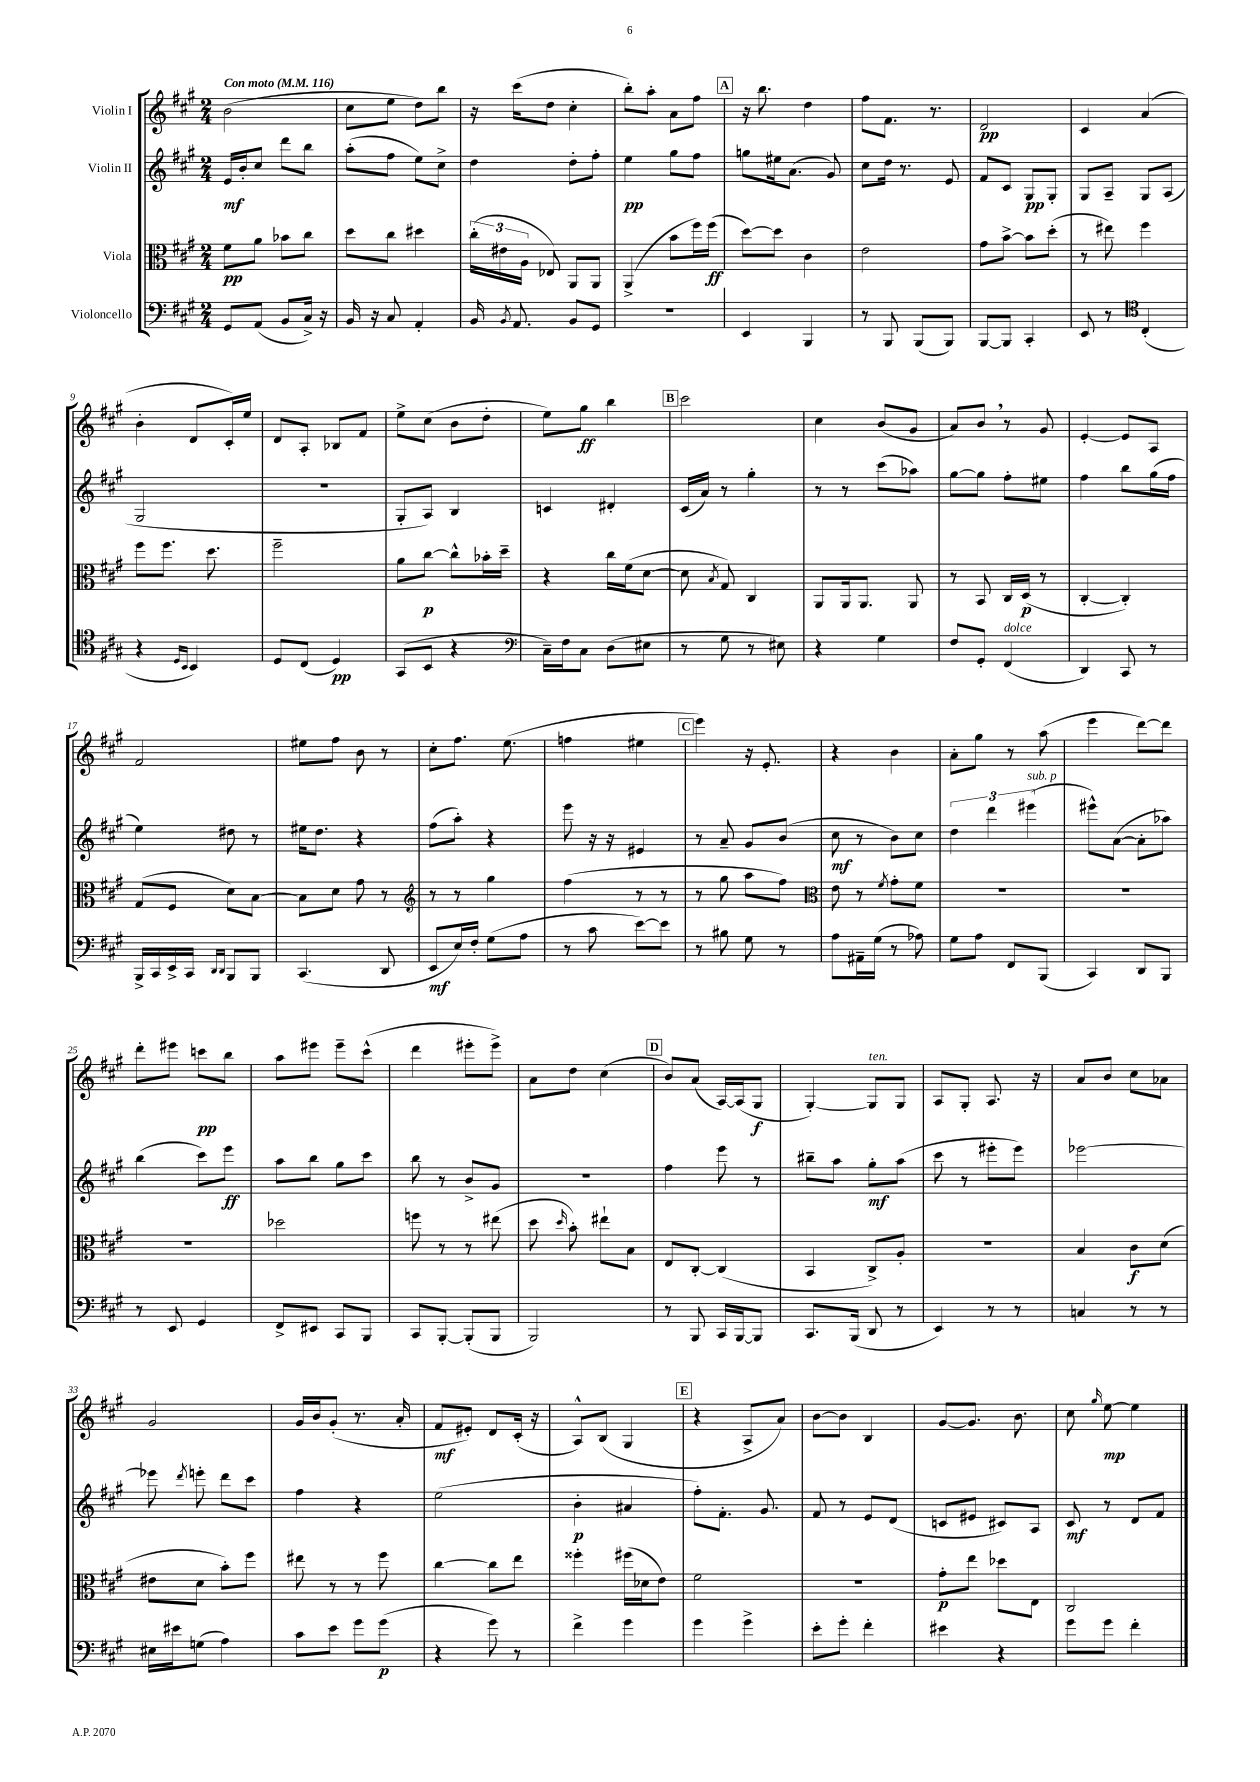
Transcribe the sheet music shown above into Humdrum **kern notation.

**kern	**kern	**kern	**kern
*staff4	*staff3	*staff2	*staff1
*clefF4	*clefC3	*clefG2	*clefG2
*k[f#c#g#]	*k[f#c#g#]	*k[f#c#g#]	*k[f#c#g#]
*M2/4	*M2/4	*M2/4	*M2/4
*MM116	*MM116	*MM116	*MM116
8GG#/L	8f#\L	16e/LL	(2b\
.	.	16b'/J	.
(8AA/J	8a\J	8cc#/J	.
8BB/L	8b-\L	8ddd\L	.
16C#^/Jk)	8cc#\J	8bb\J	.
16r	.	.	.
=	=	=	=
16BB/	8dd\L	(8aa'\L	8cc#\L
16r	.	.	.
8C#/	8cc#\J	8ff#\J	8ee\J
4AA'/	4dd#\	8ee\L)	8dd\L)
.	.	8cc#^\J	8bb\J
=	=	=	=
16BB/	(24cc#'\LL	4dd\	16r
.	24e#\	.	.
8qBB/	.	.	.
8.AA/	.	.	(16ccc#\LK
.	24A\JJ	.	.
.	8E-/)	.	8dd\J
8BB/L	8AA/L	8dd'\L	4cc#'\
8GG#/J	8AA/J	8ff#'\J	.
=	=	=	=
2r	(4AA^/	4ee\	8bb'\L)
.	.	.	8aa'\J
.	8b\L	8gg#\L	8a\L
.	16ff#\L)	8ff#\J	8ff#\J
.	(16ff#\JJ	.	.
=	=	=	=
4EE/	[8dd\L)	8gg\L	16r
.	.	.	8.bb\
.	8dd\]J	16ee#\k	.
.	.	(8.a\J	.
4BBB/	4c#\	.	4dd\
.	.	8g#/)	.
=	=	=	=
8r	2e\	8cc#\L	8ff#\L
8BBB/	.	16dd\Jk	8.f#\J
.	.	8.r	.
(8BBB/L	.	.	.
.	.	.	8.r
8BBB/J)	.	8e/	.
=	=	=	=
[8BBB/L	8g#\L	8f#/L	2d/
8BBB/]J	[8b^\J	8c#/J	.
4CC#'/	8b\]L	8G#/L	.
.	(8dd'\J	8G#'/J	.
=	=	=	=
8EE/	8r	8G#/L	4c#/
8r	8ee#\)	8A~/J	.
*clefC4	*	*	*
(4C#'/	4ff#\	8G#/L	(4a/
.	.	(8A/J	.
=	=	=	=
4r	8ff#\L	2G#/	4b'\
.	8.ff#\J	.	.
16qqD/LL	.	.	.
16qqBB/JJ	.	.	.
4BB/)	.	.	8d/L
.	8.dd\	.	.
.	.	.	16c#'/L)
.	.	.	16ee/JJ
=	=	=	=
8D/L	2ff#~\	2r	8d/L
(8C#/J	.	.	8A'/J
4D/)	.	.	8B-/L
.	.	.	8f#/J
=	=	=	=
(8GG#/L	8a\L	8G#'/L	8ee^\L
8BB/J	[8cc#\J	8A/J)	(8cc#\J
4r	8cc#^^\]L	4B/	8b\L
.	16b-'\L	.	8dd'\J
.	16dd~\JJ	.	.
=	=	=	=
*clefF4	*	*	*
16C#~\LL)	4r	4c/	8ee\L)
16F#\J	.	.	.
8C#\J	.	.	8gg#\J
(8D\L	16cc#\LL	4d#'/	4bb\
.	(16f#\J	.	.
8E#\J	[8d\J	.	.
=	=	=	=
8r	8d\]	(16c#/LL	2ccc#\
.	.	16a/JJ)	.
.	8qB/	.	.
8G#\	8G#/)	8r	.
8r	4C#/	4gg#'\	.
8E#\)	.	.	.
=	=	=	=
4r	8AA/L	8r	4cc#\
.	16AA/k	8r	.
.	8.AA/J	.	.
4G#\	.	(8ccc#\L	(8b/L
.	8AA/	8aa-\J)	8g#/J
=	=	=	=
8F#/L	8r	[8gg#\L	8a/L)
8GG#'/J	8BB/	8gg#\]J	8b/J
(4FF#/	16C#/LL	8ff#'\L	8r
.	(16D/JJ	.	.
.	8r	8ee#\J	8g#/
=	=	=	=
4DD/)	[4C#'/	4ff#\	[4e'/
8CC#/	4C#'/])	8bb\L	8e/]L
8r	.	(16gg#\L	8A/J
.	.	16ff#\JJ	.
=	=	=	=
16BBB^/LL	(8G#/L	4ee\)	2f#/
16CC#/	.	.	.
16EE^/	8F#/J	.	.
16CC#/JJ	.	.	.
16qqDD/LL	.	.	.
16qqDD/JJ	.	.	.
8BBB/L	8d\L)	8dd#\	.
8BBB/J	[8B\J	8r	.
=	=	=	=
(4.CC#/	8B\]L	16ee#\LK	8ee#\L
.	.	8.dd\J	.
.	8d\J	.	8ff#\J
.	8g#\	4r	8b\
8DD/	8r	.	8r
=	=	=	=
*	*clefG2	*	*
8EE/L	8r	(8ff#\L	8cc#'\L
16E/L)	8r	8aa'\J)	8.ff#\J
16F#'/JJ	.	.	.
(8G#\L	4gg#\	4r	.
.	.	.	(8.ee\
8A\J	.	.	.
=	=	=	=
8r	(4ff#\	8eee\	4ff\
8c#\	.	16r	.
.	.	16r	.
[8e\L)	8r	4e#/	4ee#\
8e\]J	8r	.	.
=	=	=	=
8r	8r	8r	4eee\)
8B#\	8gg#\	8a~/	.
8G#\	8aa\L	8g#/L	16r
.	.	.	8.e'/
8r	8ff#\J)	(8b/J	.
=	=	=	=
*	*clefC3	*	*
8A\L	8e\	8cc#\	4r
16AA#~\L	8r	8r	.
(16G#\JJ	.	.	.
.	8qf#/	.	.
8r	8g#'\L	8b\L)	4b\
8A-\)	8f#\J	8cc#\J	.
=	=	=	=
8G#\L	2r	6dd\	8a'\L
8A\J	.	.	8gg#\J
.	.	6ddd\	.
8FF#/L	.	.	8r
.	.	(6eee#\	.
(8BBB/J	.	.	(8aa\
=	=	=	=
4CC#/)	2r	8eee#^^\L)	4eee\
.	.	([8a\J	.
8DD/L	.	8a'\]L	[8ddd\L)
8BBB/J	.	8aa-\J)	8ddd\]J
=	=	=	=
8r	2r	(4bb\	8ddd'\L
8EE/	.	.	8eee#\J
4GG#/	.	8ccc#\L)	8ccc\L
.	.	8eee\J	8bb\J
=	=	=	=
8FF#^/L	2dd-\	8aa\L	8aa\L
8EE#/J	.	8bb\J	8eee#\J
8CC#/L	.	8gg#\L	8eee#~\L
8BBB/J	.	8ccc#\J	(8ccc#^^\J
=	=	=	=
8CC#/L	8ff\	8bb\	4ddd\
[8BBB'/J	8r	8r	.
(8BBB'/]L	8r	8b^/L	8eee#'\L
8BBB/J	(8ee#\	8g#/J	8eee#^\J)
=	=	=	=
2BBB/)	8dd\	2r	8a\L
.	16qqdd/	.	.
.	8b'\)	.	8dd\J
.	8ee#`\L	.	(4cc#\
.	8B\J	.	.
=	=	=	=
8r	8E/L	4ff#\	8b/L)
8BBB/	[8C#'/J	.	(8a/J
16CC#/LL	(4C#/]	8eee\	[16A/LL)
[16BBB/J	.	.	(16A/]J
8BBB/]J	.	8r	8G#/J
=	=	=	=
8.CC#/L	4BB/	8bb#~\L	[4G#'/)
.	.	8aa\J	.
(16BBB/Jk	.	.	.
8DD/	8C#^/L)	8gg#'\L	8G#/]L
8r	8A'/J	(8aa\J	8G#/J
=	=	=	=
4EE/)	2r	8ccc#\	8A/L
.	.	8r	8G#'/J
8r	.	8eee#'\L	8.A/
8r	.	8eee#\J)	.
.	.	.	16r
=	=	=	=
4C/	4B/	[2eee-\	8a/L
.	.	.	8b/J
8r	8c#\L	.	8cc#\L
8r	(8d\J	.	8a-\J
=	=	=	=
16E#\LL	8e#\L	8eee-\]	2g#/
16e#\J	.	.	.
.	.	8qddd/	.
(8G\J	8d\J	8eee'\	.
4A\)	8b'\L)	8ddd\L	.
.	8ff#\J	8ccc#\J	.
=	=	=	=
8c#\L	8ee#\	4ff#\	16g#/LL
.	.	.	16b/J
8e\J	8r	.	(8g#'/J
8g#\L	8r	4r	8.r
(8g#\J	8ff#\	.	.
.	.	.	16a'/
=	=	=	=
4r	[4cc#\	(2ee\	8f#/L
.	.	.	8e#'/J)
8g#\)	8cc#\]L	.	8d/L
8r	8ee\J	.	(16c#'/Jk
.	.	.	16r
=	=	=	=
4f#^\	4ff##'\	4b'\	8A^^/L)
.	.	.	(8B/J
4g#\	(16ff#\LL	4a#/	4G#/
.	16d-\J	.	.
.	8e\J)	.	.
=	=	=	=
4g#\	2f#\	8ff#'\L)	4r
.	.	8.f#'\J	.
4g#^\	.	.	8A^/L
.	.	8.g#/	.
.	.	.	8a/J)
=	=	=	=
8e'\L	2r	8f#/	[8b\L
8g#'\J	.	8r	8b\]J
4f#'\	.	8e/L	4B/
.	.	(8d/J	.
=	=	=	=
4e#\	8g#'\L	8c/L	[8g#/L
.	8ee\J	8e#/J	8.g#/]J
4r	8dd-\L	8c#/L)	.
.	.	.	8.b\
.	8E\J	8A/J	.
=	=	=	=
8g#\L	2C#/	8c#/	8cc#\
.	.	.	16qqgg#/
8g#\J	.	8r	[8ee\
4f#'\	.	8d/L	4ee\]
.	.	8f#/J	.
==	==	==	==
*-	*-	*-	*-
